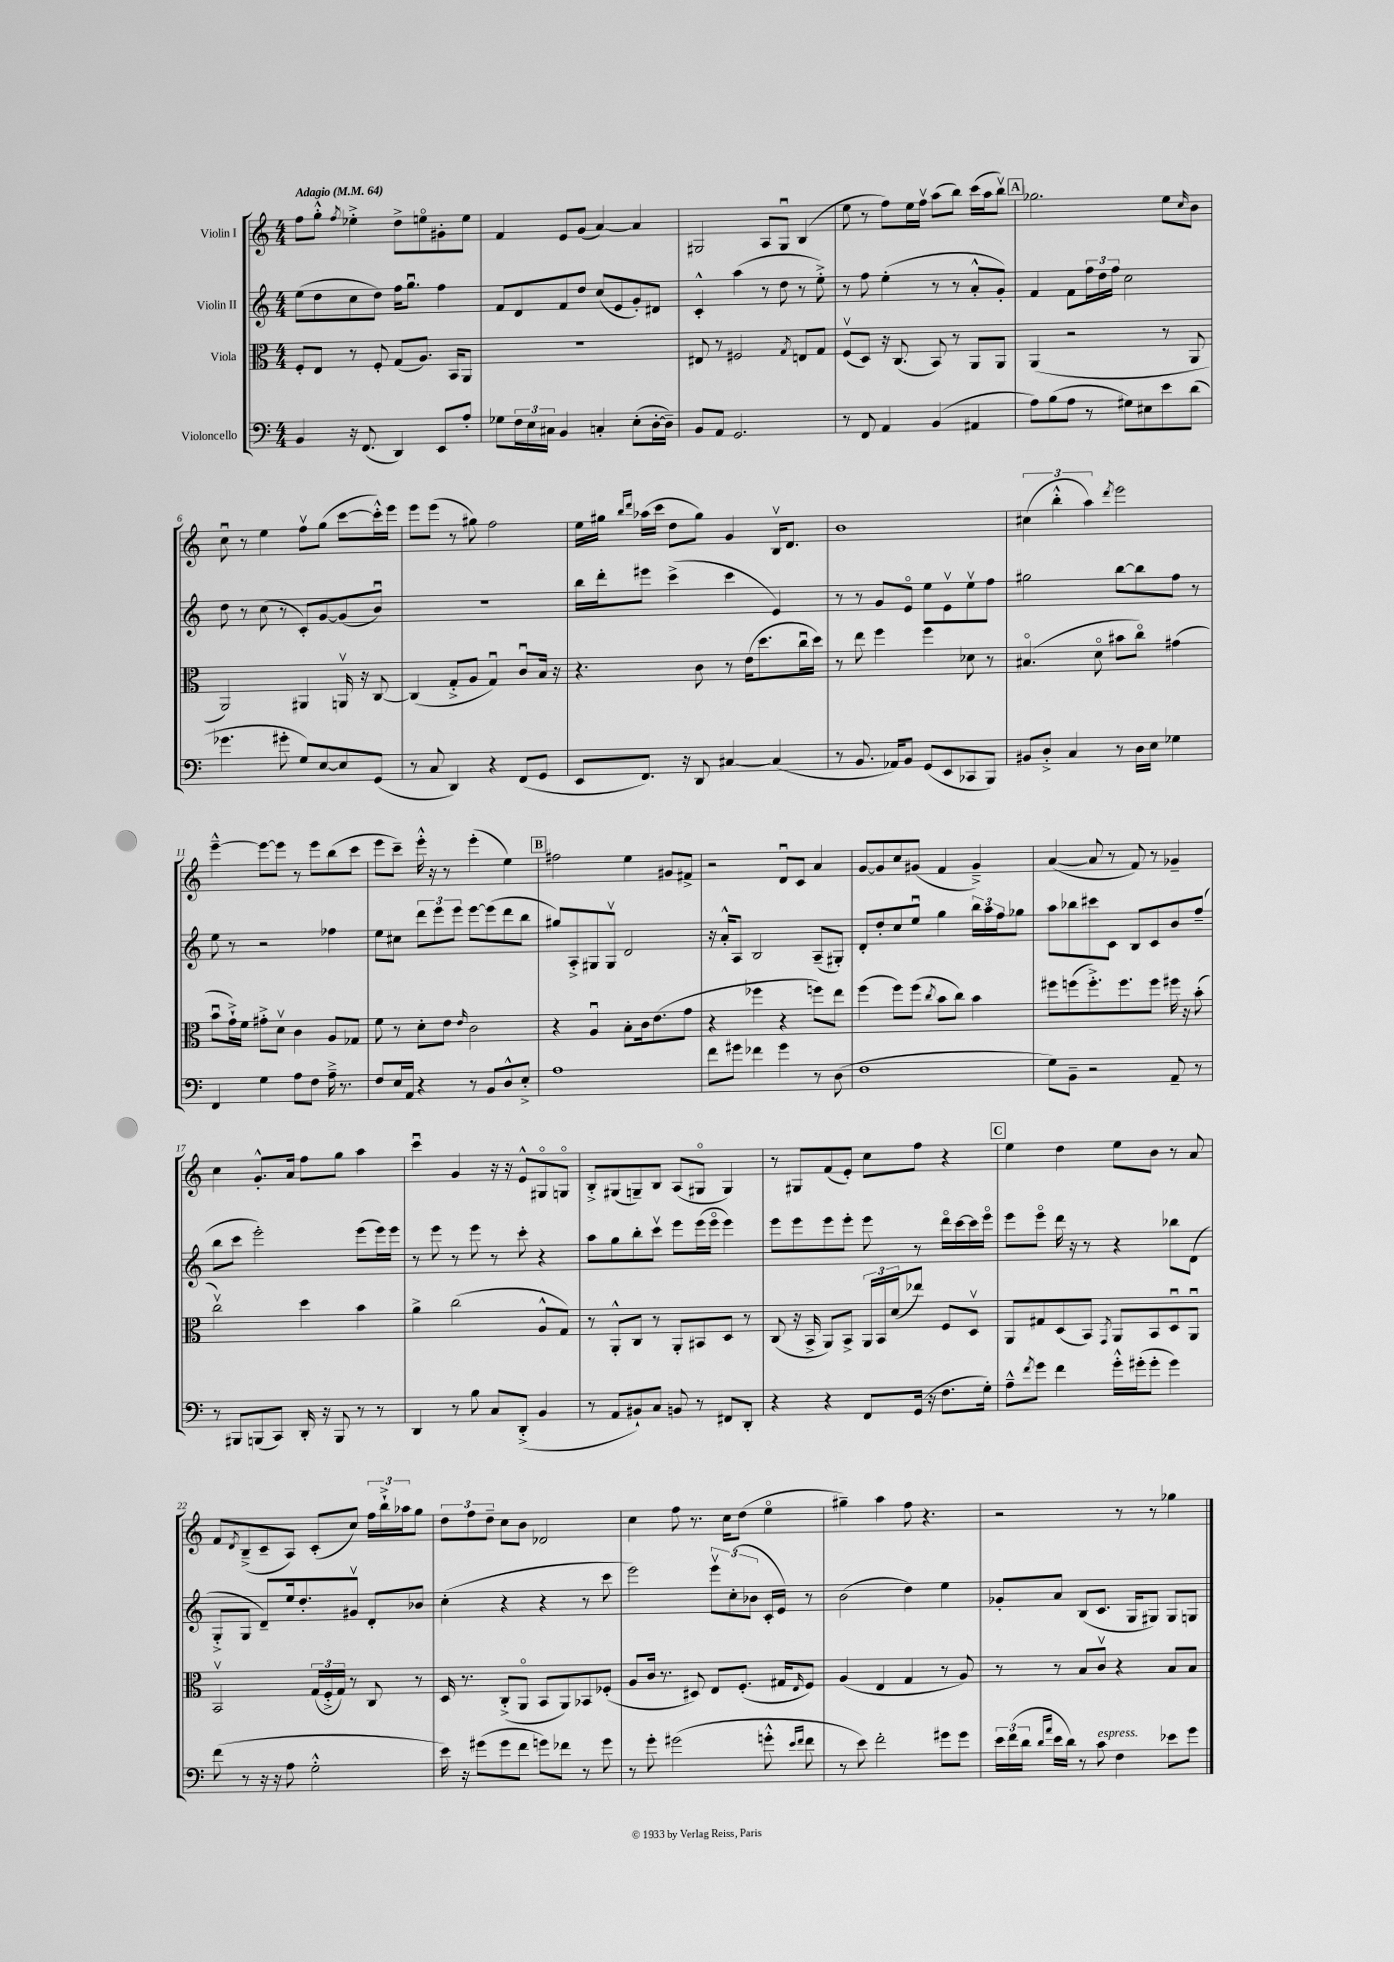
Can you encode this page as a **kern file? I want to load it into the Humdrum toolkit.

**kern	**kern	**kern	**kern
*part4	*part3	*part2	*part1
*staff4	*staff3	*staff2	*staff1
*I"Violoncello	*I"Viola	*I"Violin II	*I"Violin I
*clefF4	*clefC3	*clefG2	*clefG2
*k[]	*k[]	*k[]	*k[]
*M4/4	*M4/4	*M4/4	*M4/4
*MM64	*MM64	*MM64	*MM64
=1	=1	=1	=1
!	!	!	!LO:TX:a:B:t=Adagio
4BB/	8F'/L	(8ee\L	8ff\L
.	8E/J	8dd\	8gg'^^\J
.	.	.	8qff/
16r	8r	8cc\	4ee-X'^\
(8.FF/	.	.	.
.	8F'/	8dd\J)	.
4DD/)	(8G/L	16ff\KL	8dd^\L
.	.	8.ggu\J	.
.	8.A/J)	.	8een\
8EE/L	.	4ff\	8g#X'\
.	16BB/KL	.	.
8A'/J	8AA/J	.	8ee\J
=2	=2	=2	=2
8G-X\L	1r	8f/L	4f/
24F\L	.	8d/	.
24E\	.	.	.
24C#X\JJ	.	.	.
4BB/	.	8f/	8e/L
.	.	8dd/J	(8g/J
4Cn'/	.	(8cc/L	[4a/)
.	.	8e/	.
(8E'\L	.	8g'/)	4a/]
[16D'\L	.	8d#X/J	.
16D~\JJ])	.	.	.
=3	=3	=3	=3
8BB/L	8E#X/	4c'^^/	2G#X/
8AA/J	8r	.	.
2.GG/	2F#X/	(4aa\	.
.	.	8r	8A/L
.	.	8dd\	8G#u/J
.	8qG/	.	.
.	8En/L	8r	(4B/
.	8G/J	8ee'^\)	.
=4	=4	=4	=4
8r	(8Fv/L	8r	8ee\
8FF/	8D/J)	8ff\	8r
4AA/	16r	(4ee'\	8ff\L)
.	(8.C/	.	.
.	.	.	16ee\L
.	.	.	16ffv\JJ
(4BB/	8BB/)	8r	(8aa\L
.	8r	8r	8bb\J)
4AA#X/	8AA/L	8a'^^/L	(16ccc\LL
.	.	.	16aa\J
.	8AA/J	8g'/J)	8bbv\J)
!!LO:REH:place=s1:t=A
=5	=5	=5	=5
8A\L)	(4AA/	4f/	2.gg-X\
(8B\	.	.	.
8A\J	2r	8f\L	.
8r	.	24ff\L	.
.	.	24dd\	.
.	.	24ff\JJ	.
8G#X\L)	.	2cc\	.
8E#X\	.	.	.
8e\	8r	.	8ee\L
.	.	.	16qqcc/
(8d\J	8AA/	.	8b\J
!!LO:LB:g=z
=6	=6	=6	=6
4.g-X\	2AA/)	8dd\	8ccu\
.	.	8r	8r
.	.	(8cc\	4ee\
8g#X'\	.	8r	.
8G/L)	4AA#X/	8c'/L)	8ffv\L
[8E/	.	[8g/	(8gg\J
8E/]	16AAnv/	(8g/]	[8ccc\L
.	16r	.	.
(8GG/J	[8C/	8bu/J)	16ccc'^^\L])
.	.	.	16eee\JJ
=7	=7	=7	=7
8r	(4C/]	1r	8eee\L
8C/	.	.	(8eee\J
4DD/)	8G'^/L	.	8r
.	8A/J	.	8gg#X\)
4r	4Gu/)	.	2ff\
(8FF/L	8cu/L	.	.
8GG/J	16B/Jk	.	.
.	16r	.	.
=8	=8	=8	=8
8EE/L	4.r	16bb\LL	16ee\LL
.	.	16ddd'\J	16gg#X\JJ
.	.	.	16qqbb/LL
.	.	.	16qqddd/JJ
8.FF/J)	.	8eee#X\J	(16aa-X\LL
.	.	.	16ccc\JJ
.	.	(4ccc^\	8dd\L
16r	.	.	.
8DD/	8c\	.	8gg#\J)
[4C#X/	8r	4ccc\	4g/
.	(16e\KL	.	.
.	8.dd\	.	.
(4C#/]	.	4e/)	16Bv/KL
.	.	.	8.d/J
.	16ccu\L	.	.
.	16dd\JJ)	.	.
=9	=9	=9	=9
8r	8r	8r	1b
8.BB/	8ee\	8r	.
.	4ff\	8g/L	.
16AA-X/KL)	.	.	.
8BB/J	.	8e/J	.
(8GG/L	4ff\	8ee\L	.
8EE/	.	8ev\	.
8CC-X/	8d-X\	8eev\	.
8BBB/J)	8r	8ff\J	.
=10	=10	=10	=10
8BB#X/L	(4.B#X/	2gg#X\	(6cc#X\
8D'^/J	.	.	.
.	.	.	6bb'^^\
4C/	.	.	.
.	.	.	6aa\)
.	8d\	.	.
.	.	.	8qddd/
8r	8b#X\L	[8bb\L	2eee\
16D\LL	8cc\J)	8bb\]	.
16E\JJ	.	.	.
4G-X\	(4g#X\	8ff\J	.
.	.	8r	.
!!LO:LB:g=z
=11	=11	=11	=11
4FF/	8bu\L	8ee\	[4eee~^^\
.	16g`^\L)	8r	.
.	16f\JJ	.	.
4G\	8g#X'^\L	2r	8eee\L_
.	8dv\J	.	8eee\J]
8A\L	4c\	.	8r
8F\J	.	.	8eee\L
16A~^\	8A/L	4ff-X\	(8bb\
8.r	.	.	.
.	8G-X/J	.	8ccc\J
=12	=12	=12	=12
8F/L	8f\	8ee\L	8eee\L
16E/L	8r	8cc#X\J	8ccc~\J)
16AA/JJ	.	.	.
4r	8d'\L	12ddd\L	16eee'^^\
.	.	.	16r
.	.	12eee\	.
.	8e\J	.	8r
.	.	12eee\J	.
.	16qqe/	.	.
8r	2c\	[8eee\L	(4eee'\
8BB/L	.	(8eee\]	.
8D^^/	.	8ddd\	4ee\)
8E'^/J	.	8bb\J	.
!!LO:REH:place=s1:t=B
=13	=13	=13	=13
1A	4r	8gg#X/L)	2ff#X\
.	.	8A'^/	.
.	4Au/	8G#X/	.
.	.	8G#v/J	.
.	8B'\L	2d/	4ee\
.	16c\k	.	.
.	(8.e\	.	.
.	.	.	8g#X/L
.	8g\J	.	8f#X^/J
=14	=14	=14	=14
8f\L	4r	16r	2r
.	.	16a'^^/KL	.
8g#X\J	.	8A/J	.
4f-X\	4ff-X\	2B/	.
4g#\	4r	.	8du/L
.	.	.	8c/J
8r	8ffn\L)	(8A~/L	4a/
(8D\	8ee\J	8G#X'/J)	.
=15	=15	=15	=15
1F	(4ff\	8d'/L	[8g/L
.	.	8dd'/	8g/]
.	8ff\L)	8cc/	8cc/
.	(8ff\J	8eeu/J	(8g#X/J
.	8qcc/	.	.
.	8b\L	4gg\	4f/
.	8cc\J)	.	.
.	4b\	24bb\LL	4g#~^/)
.	.	24aa\	.
.	.	24ff\J	.
.	.	8gg-X\J	.
=16	=16	=16	=16
8G\L)	8ff#X\L	8aa\L	([4a/
8BB~\J	(8ffn\	8bb-X\	.
2r	8.ff'^\)	8ccc#X\	8a/]
.	.	8c\J	8r
.	8.ff\	.	.
.	.	8B/L	8f/)
.	8ff\J	8c/	8r
8AA~/	16ff#X\	8b/	4g-X~/
.	16r	.	.
8r	(8b'\	(8ff~/J	.
!!LO:LB:g=z
=17	=17	=17	=17
8r	2ccv\)	8bb\L	4cc\
8BBB#X/L	.	8ccc\J	.
(8BBBn/	.	2eee'\)	8.g'^^/L
8CC/J)	.	.	.
.	.	.	16a/Jk
16DD'/	4dd\	.	8ff\L
16r	.	.	.
8BBB/	.	.	8gg\J
8r	4b\	(8eee\L	4aa\
8r	.	16eee\L)	.
.	.	16eee\JJ	.
=18	=18	=18	=18
4DD/	4a^\	8r	4cccu\
.	.	8eee\	.
8r	(2cc\	8r	4g/
8B\	.	8eee\	.
8C/L	.	8r	16r
.	.	.	16r
(8DD'^/J	.	8ccc'\	8e^^/L
4BB/	8A^^/L	4r	8G#X/
.	8G/J)	.	8Gn/J
=19	=19	=19	=19
8r	8r	8aa\L	8B'^/L
8AA/L	8AA'^^/L	8gg\	(8G#X/
8BB#X`/)	8C/J	8bb'\	8Gn~/)
8C/J	8r	8cccv\J	8B/J
8BBn/	8AA'/L	8eee\L	(8A/L
8r	8BB#X/	(16eee\L	8G#X/J
.	.	16eee\JJ	.
8FF#X/L	8D/J	4eee\)	4G#/)
8DD'/J	8r	.	.
=20	=20	=20	=20
4r	(8C/	8eee\L	8r
.	16r	8eee\	8G#X/L
.	16BB^/	.	.
4r	8AA/L)	8eee\	(8f/
.	8BB^/J	8eee'\J	8e'/J)
8FF/L	24AA/LL	8eee\	8cc\L
.	24BB/	.	.
.	(24d/J	.	.
(16GG/Jk	8ee-X/J)	8r	8ff\J
16r	.	.	.
8.F\L	8F/L	16ddd\LL	4r
.	.	[16ccc\	.
.	8Dv/J	16ccc\]	.
16G'\Jk)	.	16eee\JJ	.
!!LO:REH:place=s1:t=C
=21	=21	=21	=21
8A~^^\L	8AA/L	8eee\L	4ee\
8qf/	.	.	.
8g\J	8G#X/	8eee\J	.
4f\	(8D/	16ddd\	4dd\
.	.	16r	.
.	8BB/J)	8r	.
.	8qGG/	.	.
16g'^^\LL	8AA/L	4r	8ee\L
(16g#X'\J	.	.	.
8g#'\J	8BB/	.	8b\J
4g#\)	8Du/	8bb-X\L	8r
.	8AAu/J	(8d\J	8a/
!!LO:LB:g=z
=22	=22	=22	=22
(8f\	2BBv/	8G'^/L	8f/L
.	.	.	8qd/
8r	.	8G/J	(8B~^/
16r	.	8d~/L)	8c~/
16r	.	.	.
8A\	.	16ee/k	8A/J)
.	.	8.dd'/	.
2G'^^\	(24G/LL	.	(8c'/L
.	24F'^/	.	.
.	24G/JJ)	.	.
.	8r	8g#Xv/J	8cc/J)
.	8C/	8d'/L	24ff\LL
.	.	.	24bb`^\
.	.	.	24aa-X\J
.	8r	8b-X/J	8gg\J
=23	=23	=23	=23
16e\)	16D/	(4cc'\	12dd\L
16r	8.r	.	.
.	.	.	12ff\
(8g#X\L	.	.	.
.	.	.	12dd~\J
8g#\	(8C'^/L	4r	8cc\L
8f\J	8AA/J	.	8b\J
8gn\L)	8BB/L	4r	2d-X/
8f-X\J	8AA/)	.	.
8r	8BB-X/	8r	.
8g\	(8F-X'/J	8ccc\	.
=24	=24	=24	=24
8r	8A/L	2eee\)	4cc\
8g'\	16c/Jk	.	.
.	8.r	.	.
(2g#X\	.	.	8ff\
.	8D#X/)	.	8.r
.	8E/L	12eeev\L	.
.	.	.	16cc\KL
.	.	(12cc'\	.
.	(8.F'/J	.	(8dd\J
.	.	12b-X\J	.
8gn'^^\	.	16c'/LL	4ee\
.	16G#X/KL	16e/JJ)	.
16qqe/LL	.	.	.
16qqf/JJ	16qqE/	.	.
8f\	8F/J)	8r	.
=25	=25	=25	=25
8r	(4A/	(2b\	4gg#X~\)
8e\)	.	.	.
2f'\	4E/	.	4aa\
.	4G/	4dd\)	8ff\
.	.	.	4.r
8g#X\L	8r	4ee\	.
8g#\J	8A/)	.	.
=26	=26	=26	=26
24e\LL	8r	8g-X'/L	2r
(24f\	.	.	.
24d\JJ	.	.	.
16qqd/LL	.	.	.
16qqa/JJ	.	.	.
16e\LL	8r	8a/J	.
16d\JJ)	.	.	.
8r	8B/L	(8B/L	.
!LO:TX:a:i:t=espress.	!	!	!
8c\	8cv/J	8.c/J	.
4F\	4r	.	8r
.	.	16G/KL	.
.	.	8G#X/J)	8r
8e-X\L	8B/L	8G#/L	4gg-X\
8g\J	8B/J	8Gn/J	.
==	==	==	==
*-	*-	*-	*-
